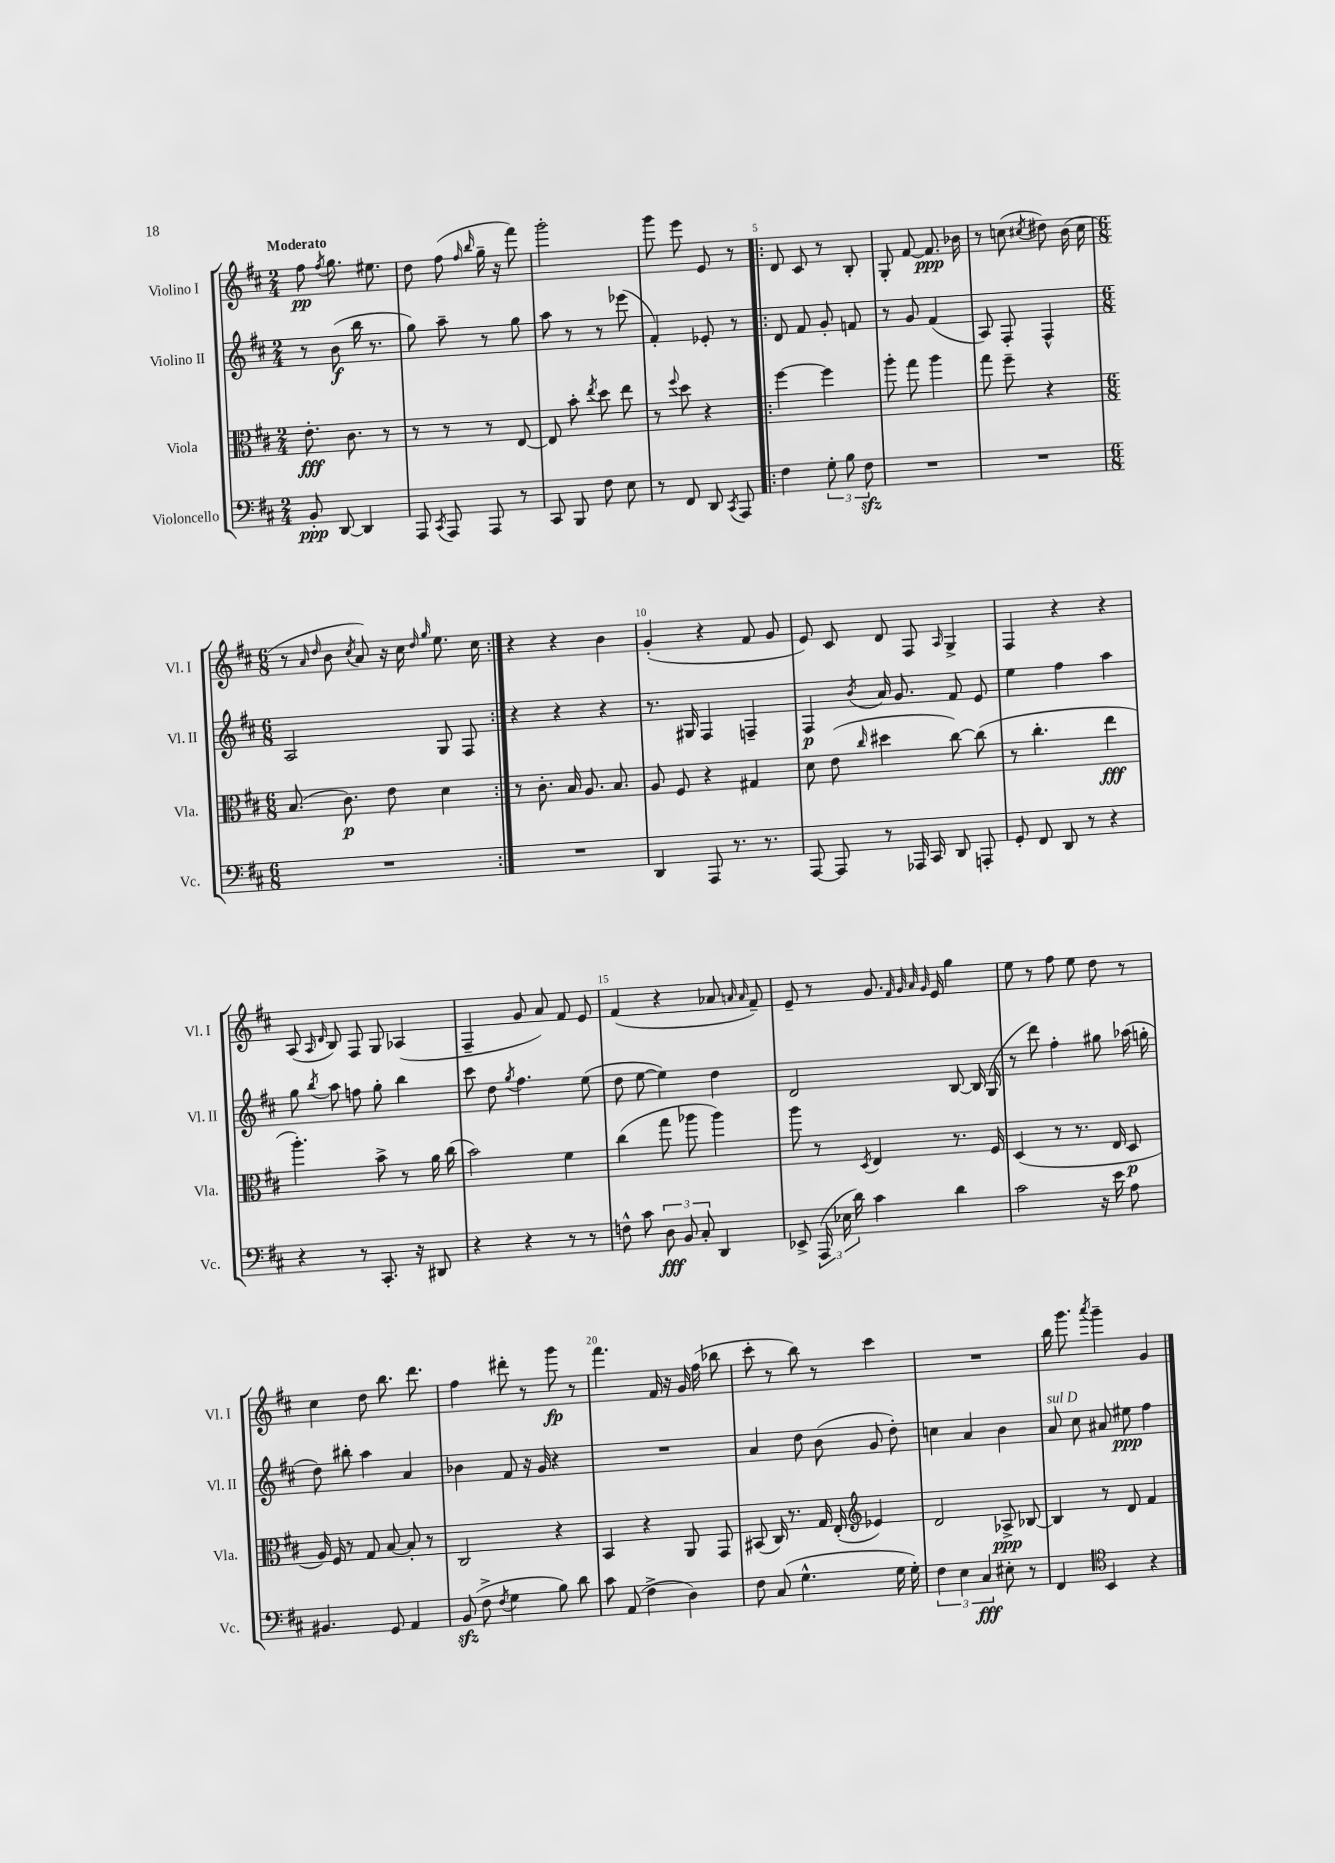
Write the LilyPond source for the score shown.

<<
\new StaffGroup <<
\new Staff = "s0" \with { instrumentName = "Violino I" shortInstrumentName = "Vl. I" } {
    \clef treble \key d \major \numericTimeSignature \time 2/4 \tempo "Moderato"
    \autoBeamOff fis''8\pp \acciaccatura { fis''8 } g''8. eis''8. |
    d''8 fis''8( \grace { fis''16 b''16 } g''16-- r16 fis'''8) |
    g'''2-. |
    g'''8 e'''8 e'8 r8 |
    \repeat volta 2 { d'8 cis'8 r8 b8-. |
    g8-. fis'8~ fis'8.\ppp bes'16 |
    r8 c''8( \acciaccatura { cis''8 } dis''8) b'16( cis''16 |
    \numericTimeSignature \time 6/8 r8 \grace { a'16 d''16 } b'8 \acciaccatura { cis''8 } a'8) r16 cis''16 \grace { d''16 g''16 } e''8. cis''16 | }
    r4 r4 b'4 |
    g'4-.( r4 fis'8 g'8 |
    e'8) cis'8 d'8 fis8 \grace { a16 } g4-> |
    fis4 r4 r4 |
    a8( \grace { a16 d'16 } b8) fis8 g8 aes4( |
    fis4-- g'8 a'8) fis'8 e'8 |
    fis'4( r4 aes'8 \grace { a'16 a'16 } fis'8--) |
    e'8-- r8 g'8. \grace { fis'32 g'32 a'32 g'32 } e'16 g''4 |
    e''8 r8 fis''8 e''8 d''8 r8 |
    cis''4 d''8 b''8. d'''8. |
    fis''4 dis'''8-. r8 g'''8\fp r8 |
    fis'''4. fis'16 r16 g'16 fis''16( bes''8 |
    cis'''8-. r8 b''8) r8 cis'''4 |
    R2. |
    b''16 g'''8. \acciaccatura { a'''8 } g'''4-- g'4 \bar "|." |
}
\new Staff = "s1" \with { instrumentName = "Violino II" shortInstrumentName = "Vl. II" } {
    \clef treble \key d \major \numericTimeSignature \time 2/4
    \autoBeamOff r8 b'8\f( b''16 r8. |
    g''8) a''8-- r8 g''8 |
    a''8 r8 r8 ees'''8( |
    fis'4-.) ees'8-. r8 |
    \repeat volta 2 { d'8 fis'8 g'8-. f'8 |
    r8 g'8 fis'4( |
    a8) fis8-. fis4-^ |
    \numericTimeSignature \time 6/8 a2 g8 fis8 | }
    r4 r4 r4 |
    r8. gis16 fis4 f4-- |
    fis4\p \acciaccatura { b'8 } a'16 g'8. fis'8 e'8 |
    e''4 fis''4 a''4 |
    g''8 \acciaccatura { b''8 } a''8 f''8 g''8-. b''4 |
    cis'''8 d''8 \acciaccatura { g''8 } fis''4. e''8( |
    d''8 e''8~ e''4) d''4 |
    d'2 b8~ b16 g16( |
    r8 d'''8) fis''4-. gis''8 aes''16( g''16-. |
    d''8) bis''8-. a''4 a'4 |
    bes'4 fis'8 r16 g'16 r4 |
    R2. |
    a'4 d''8 b'8( g'8 d''8-.) |
    c''4 a'4 b'4 |
    a'8^\markup { \italic "sul D" } cis''8 ais'8 eis''8\ppp fis''4 \bar "|." |
}
\new Staff = "s2" \with { instrumentName = "Viola" shortInstrumentName = "Vla." } {
    \clef alto \key d \major \numericTimeSignature \time 2/4
    \autoBeamOff e'8.-.\fff cis'8. r8 |
    r8 r8 r8 e8~ |
    e8 b'8-. \acciaccatura { e''8 } d''8 e''8 |
    r8 \appoggiatura { fis''8 } d''8 r4 |
    \repeat volta 2 { fis''4~ fis''4 |
    a''8-. g''8 a''4 |
    g''8 fis''8-- r4 |
    \numericTimeSignature \time 6/8 b8.( cis'8.\p) e'8 d'4 | }
    r8 cis'8.-. b16 a8. b8. |
    a8 fis8 r4 gis4 |
    d'8 e'8( \grace { cis''16 } dis''4 cis''8~) cis''8( |
    r8 cis''4.-. e''4\fff |
    a''4.-.) b'8-> r8 a'16 cis''16( |
    b'2) fis'4 |
    cis''4( g''8 aes''8 aes''4) |
    a''8 r8 \acciaccatura { d8 } e4 r8. fis16 |
    d4( r8 r8. e16 d8\p |
    a16) fis16 r8 g8 b8~ b8-. r8 |
    cis2 r4 |
    b,4 r4 a,8 g,8 |
    bis,8( cis16) r8. g16 e16-.( \clef treble ees'4) |
    d'2 aes8->\ppp bes8~ |
    bes4 r8 d'8 fis'4 \bar "|." |
}
\new Staff = "s3" \with { instrumentName = "Violoncello" shortInstrumentName = "Vc." } {
    \clef bass \key d \major \numericTimeSignature \time 2/4
    \autoBeamOff b,8-.\ppp d,8~ d,4 |
    a,,8 \acciaccatura { cis,8 } a,,8 a,,8 r8 |
    cis,8 b,,8 fis8 e8 |
    r8 fis,8 d,8 \acciaccatura { cis,8 } a,,8 |
    \repeat volta 2 { fis4 \tuplet 3/2 { g8-. b8 fis8\sfz } |
    R2 |
    R2 |
    \numericTimeSignature \time 6/8 R2. | }
    R2. |
    d,4 a,,8 r8. r8. |
    a,,8~ a,,8 r8 aes,,16 cis,16 d,8 a,,8-. |
    g,8-. fis,8 d,8 r8 r4 |
    r4 r8 cis,8.-. r16 dis,8 |
    r4 r4 r8 r8 |
    f8-^ cis'8 \tuplet 3/2 { d8\fff b,8 cis8-. } d,4 |
    ees,8-> \tuplet 3/2 { a,,16( ees16 d'16) } cis'4 d'4 |
    cis'2 r16 e'16 a8 |
    bis,4. g,8 a,4 |
    b,8\sfz( fis8-> \acciaccatura { fis8 } g4 b8) d'8 |
    cis'8 a,8( fis4-> d4) |
    fis8 cis8( g4.-^ g16 g16-.) |
    \tuplet 3/2 { fis4 e4 cis4\fff } eis8-. r8 |
    fis,4 \clef tenor b,4 r4 \bar "|." |
}
>>
>>
\layout { \context { \Score \override BarNumber.break-visibility = ##(#f #t #t) barNumberVisibility = #(every-nth-bar-number-visible 5) } }
